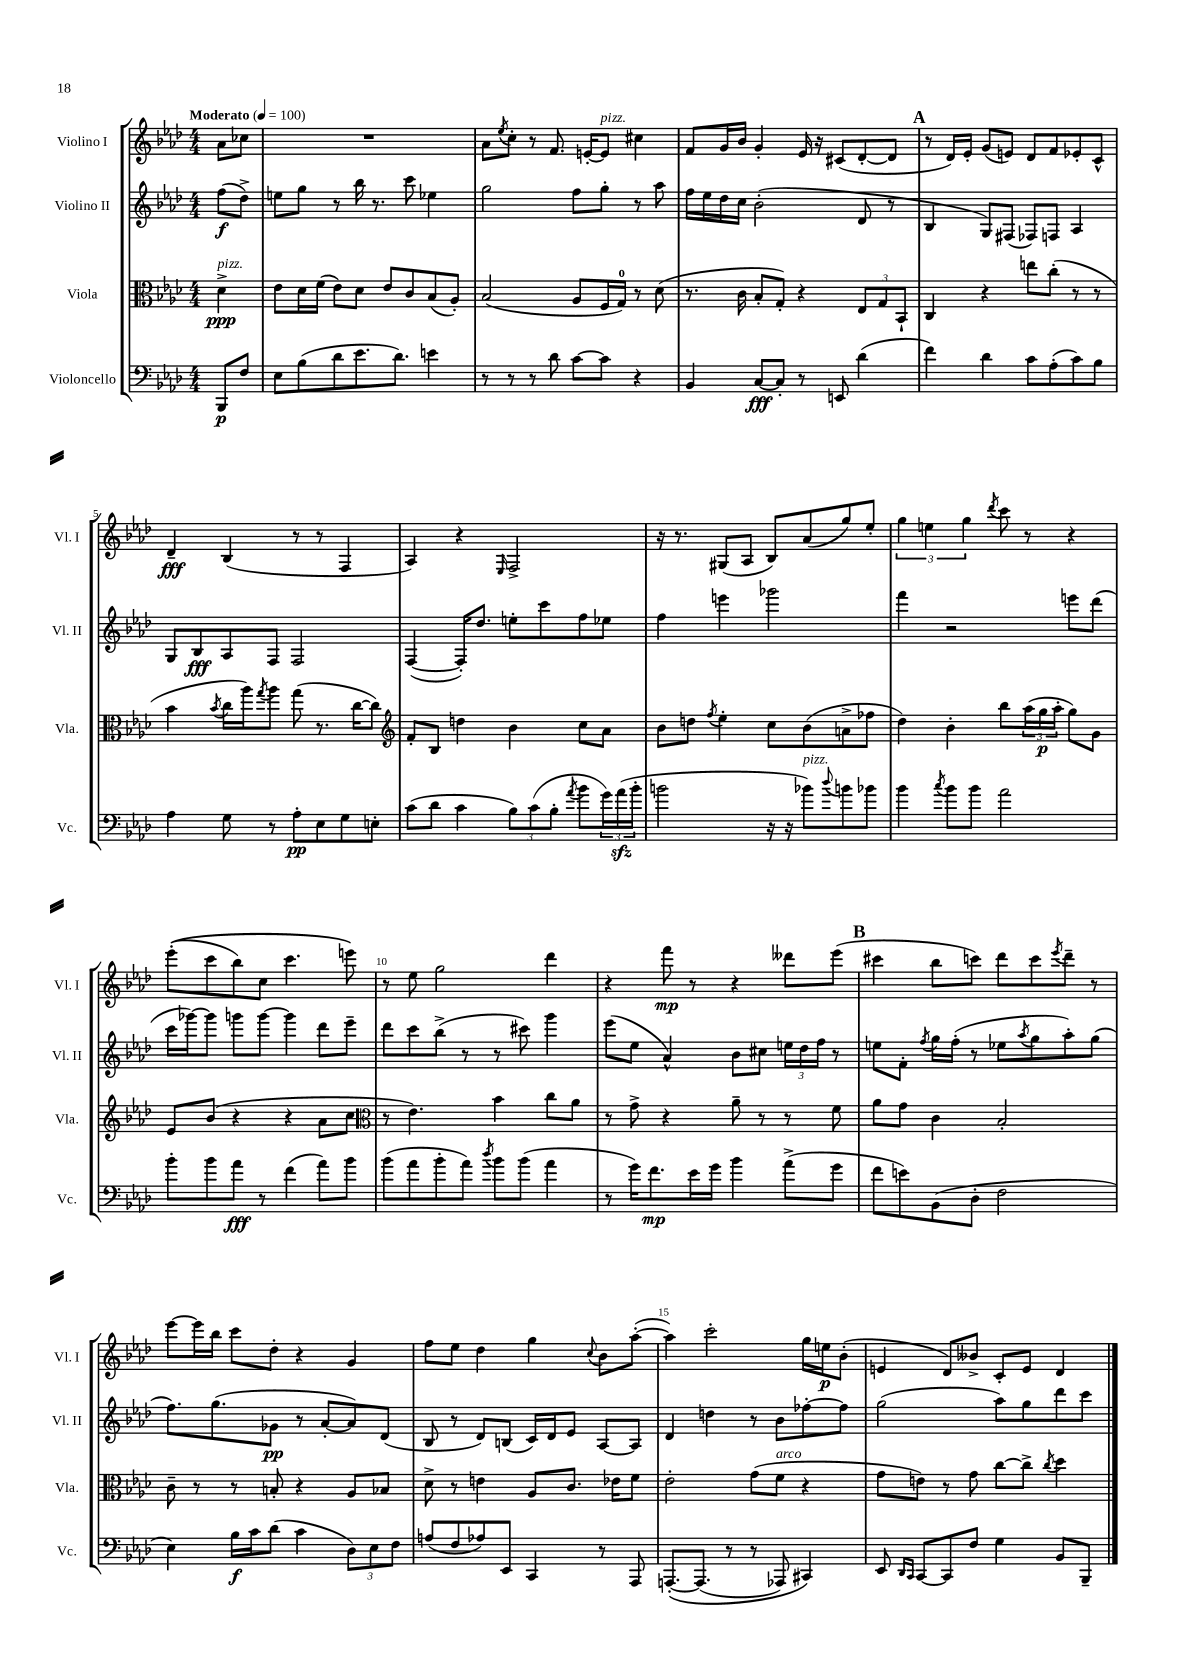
<<
\new StaffGroup <<
\new Staff = "s0" \with { instrumentName = "Violino I" shortInstrumentName = "Vl. I" } {
    \clef treble \key aes \major \numericTimeSignature \time 4/4 \partial 4 \tempo "Moderato" 4 = 100
    aes'8 ces''8 |
    R1 |
    aes'8 \acciaccatura { ees''8 } c''8-. r8 f'8. e'16~-. e'8^\markup { \italic "pizz." } cis''4 |
    f'8 g'16 bes'16 g'4-. ees'16 r16 cis'8( des'8~-. des'8 |
    \mark \markup { \bold "A" } r8 des'16) ees'16-. g'8( e'8) des'8 f'8 ees'8-. c'8-^ |
    des'4--\fff bes4( r8 r8 f4 |
    aes4) r4 \grace { ees16 } f2-> |
    r16 r8. gis8( aes8 bes8) aes'8( g''8) ees''8-. |
    \tuplet 3/2 { g''4 e''4 g''4 } \acciaccatura { des'''8 } c'''8 r8 r4 |
    ees'''8-.(\( c'''8 bes''8) c''8 c'''4. e'''8\) |
    r8 ees''8 g''2 des'''4 |
    r4 f'''8\mp r8 r4 deses'''8 ees'''8( |
    \mark \markup { \bold "B" } cis'''4 bes''8 c'''8) des'''8 c'''8 \acciaccatura { ees'''8 } des'''8-- r8 |
    ees'''8~ ees'''16 bes''16 c'''8 des''8-. r4 g'4 |
    f''8 ees''8 des''4 g''4 \appoggiatura { c''8 } bes'8 aes''8~-.( |
    aes''4) c'''2-. g''16 e''16\p bes'8-.( |
    e'4 des'8) beses'8-> c'8-. e'8 des'4 \bar "|." |
}
\new Staff = "s1" \with { instrumentName = "Violino II" shortInstrumentName = "Vl. II" } {
    \clef treble \key aes \major \numericTimeSignature \time 4/4 \partial 4
    f''8\f( des''8->) |
    e''8 g''8 r8 bes''16 r8. c'''8 ees''4 |
    g''2 f''8 g''8-. r8 aes''8 |
    f''16 ees''16 des''16 c''16 bes'2-.( des'8 r8 |
    \mark \markup { \bold "A" } bes4 g8) fis8( fes8) f8 aes4 |
    g8 bes8\fff aes8 f8 f2 |
    f4~( f16-.) des''8. e''8-. c'''8 f''8 ees''8 |
    f''4 e'''4 ges'''2 |
    f'''4 r2 e'''8 des'''8( |
    c'''16 ges'''16~) ges'''8 g'''8 g'''8~ g'''4 des'''8 ees'''8-- |
    des'''8 c'''8 bes''8->( r8 r8 cis'''8) g'''4 |
    ees'''8( ees''8 aes'4-^) bes'8 cis''8 \tuplet 3/2 { e''16 des''16 f''16 } r8 |
    \mark \markup { \bold "B" } e''8 f'8-. \acciaccatura { f''8 } g''16 f''16-.( r8 ees''8 \acciaccatura { aes''8 } g''8 aes''8-.) g''8( |
    f''8.) g''8.( ges'8\pp r8 aes'8~-. aes'8) des'8( |
    bes8 r8 des'8) b8( c'16) des'16 ees'8 aes8~ aes8 |
    des'4 d''4 r8 bes'8 fes''8~-. fes''8 |
    g''2( aes''8) g''8 des'''8 c'''8 \bar "|." |
}
\new Staff = "s2" \with { instrumentName = "Viola" shortInstrumentName = "Vla." } {
    \clef alto \key aes \major \numericTimeSignature \time 4/4 \partial 4
    des'4->\ppp^\markup { \italic "pizz." } |
    ees'8 des'16 f'16( ees'8) des'8 ees'8 c'8 bes8( aes8-.) |
    bes2( aes8 f16 g16-0) r8 des'8( |
    r8. c'16 bes8-. g8-.) r4 \tuplet 3/2 { ees8 g8 bes,8-! } |
    \mark \markup { \bold "A" } c4 r4 e''8 c''8-.( r8 r8 |
    bes'4 \acciaccatura { bes'8 } c''16 aes''16) \acciaccatura { g''8 } aes''8 g''8( r8. c''16~ c''8) |
    \clef treble f'8-. bes8 d''4 bes'4 c''8 aes'8 |
    bes'8 d''8 \acciaccatura { f''8 } ees''4-. c''8 bes'8( a'8-> fes''8 |
    des''4) bes'4-. bes''8 \tuplet 3/2 { aes''16( g''16\p aes''16-. } g''8) g'8 |
    ees'8 bes'8( r4 r4 aes'8 c''8 |
    \clef alto r8 ees'4.) bes'4 c''8 aes'8 |
    r8 g'8-> r4 aes'8-- r8 r8 f'8 |
    \mark \markup { \bold "B" } aes'8 g'8 c'4 bes2-. |
    c'8-- r8 r8 b8-. r4 aes8 bes8 |
    des'8-> r8 e'4 aes8 c'8. ees'16 f'8 |
    ees'2-. g'8( f'8^\markup { \italic "arco" } r4 |
    g'8 e'8) r8 g'8 c''8~ c''8-> \acciaccatura { c''8 } des''4 \bar "|." |
}
\new Staff = "s3" \with { instrumentName = "Violoncello" shortInstrumentName = "Vc." } {
    \clef bass \key aes \major \numericTimeSignature \time 4/4 \partial 4
    bes,,8\p f8 |
    ees8 bes8( des'8 ees'8. des'8.) e'4 |
    r8 r8 r8 des'8 c'8~ c'8 r4 |
    bes,4 c8~\fff c8-. r8 e,8 des'4( |
    \mark \markup { \bold "A" } f'4) des'4 c'8 aes8-.( c'8) bes8 |
    aes4 g8 r8 aes8-.\pp ees8 g8 e8-. |
    c'8( des'8 c'4 \tuplet 3/2 { bes8) c'8( bes8-. } \acciaccatura { aes'8 } bes'8 \tuplet 3/2 { g'16) aes'16\sfz( bes'16-. } |
    b'2 r16 r16 bes'8^\markup { \italic "pizz." }) \appoggiatura { des''8 } b'8 bes'8 |
    bes'4 \acciaccatura { c''8 } bes'8 bes'8 aes'2 |
    bes'8-. bes'8 aes'8\fff r8 f'4( aes'8) bes'8 |
    bes'8( aes'8 bes'8-. aes'8) \acciaccatura { des''8 } bes'8 bes'8( aes'4 |
    r8 g'16) f'8.\mp ees'16 g'16 bes'4 aes'8->( g'8 |
    \mark \markup { \bold "B" } f'8 e'8) bes,8( des8-. f2 |
    ees4) bes16\f c'16 des'8( c'4 \tuplet 3/2 { des8) ees8 f8 } |
    a8( f8 aes8) ees,8 c,4 r8 aes,,8 |
    a,,8.~-.\( a,,8.( r8 r8 aes,,8) cis,4\) |
    ees,8 \grace { des,16 c,16 } c,8~ c,8 f8 g4 bes,8 bes,,8-- \bar "|." |
}
>>
>>
\layout { \context { \Score \override BarNumber.break-visibility = ##(#f #t #t) barNumberVisibility = #(every-nth-bar-number-visible 5) } }
